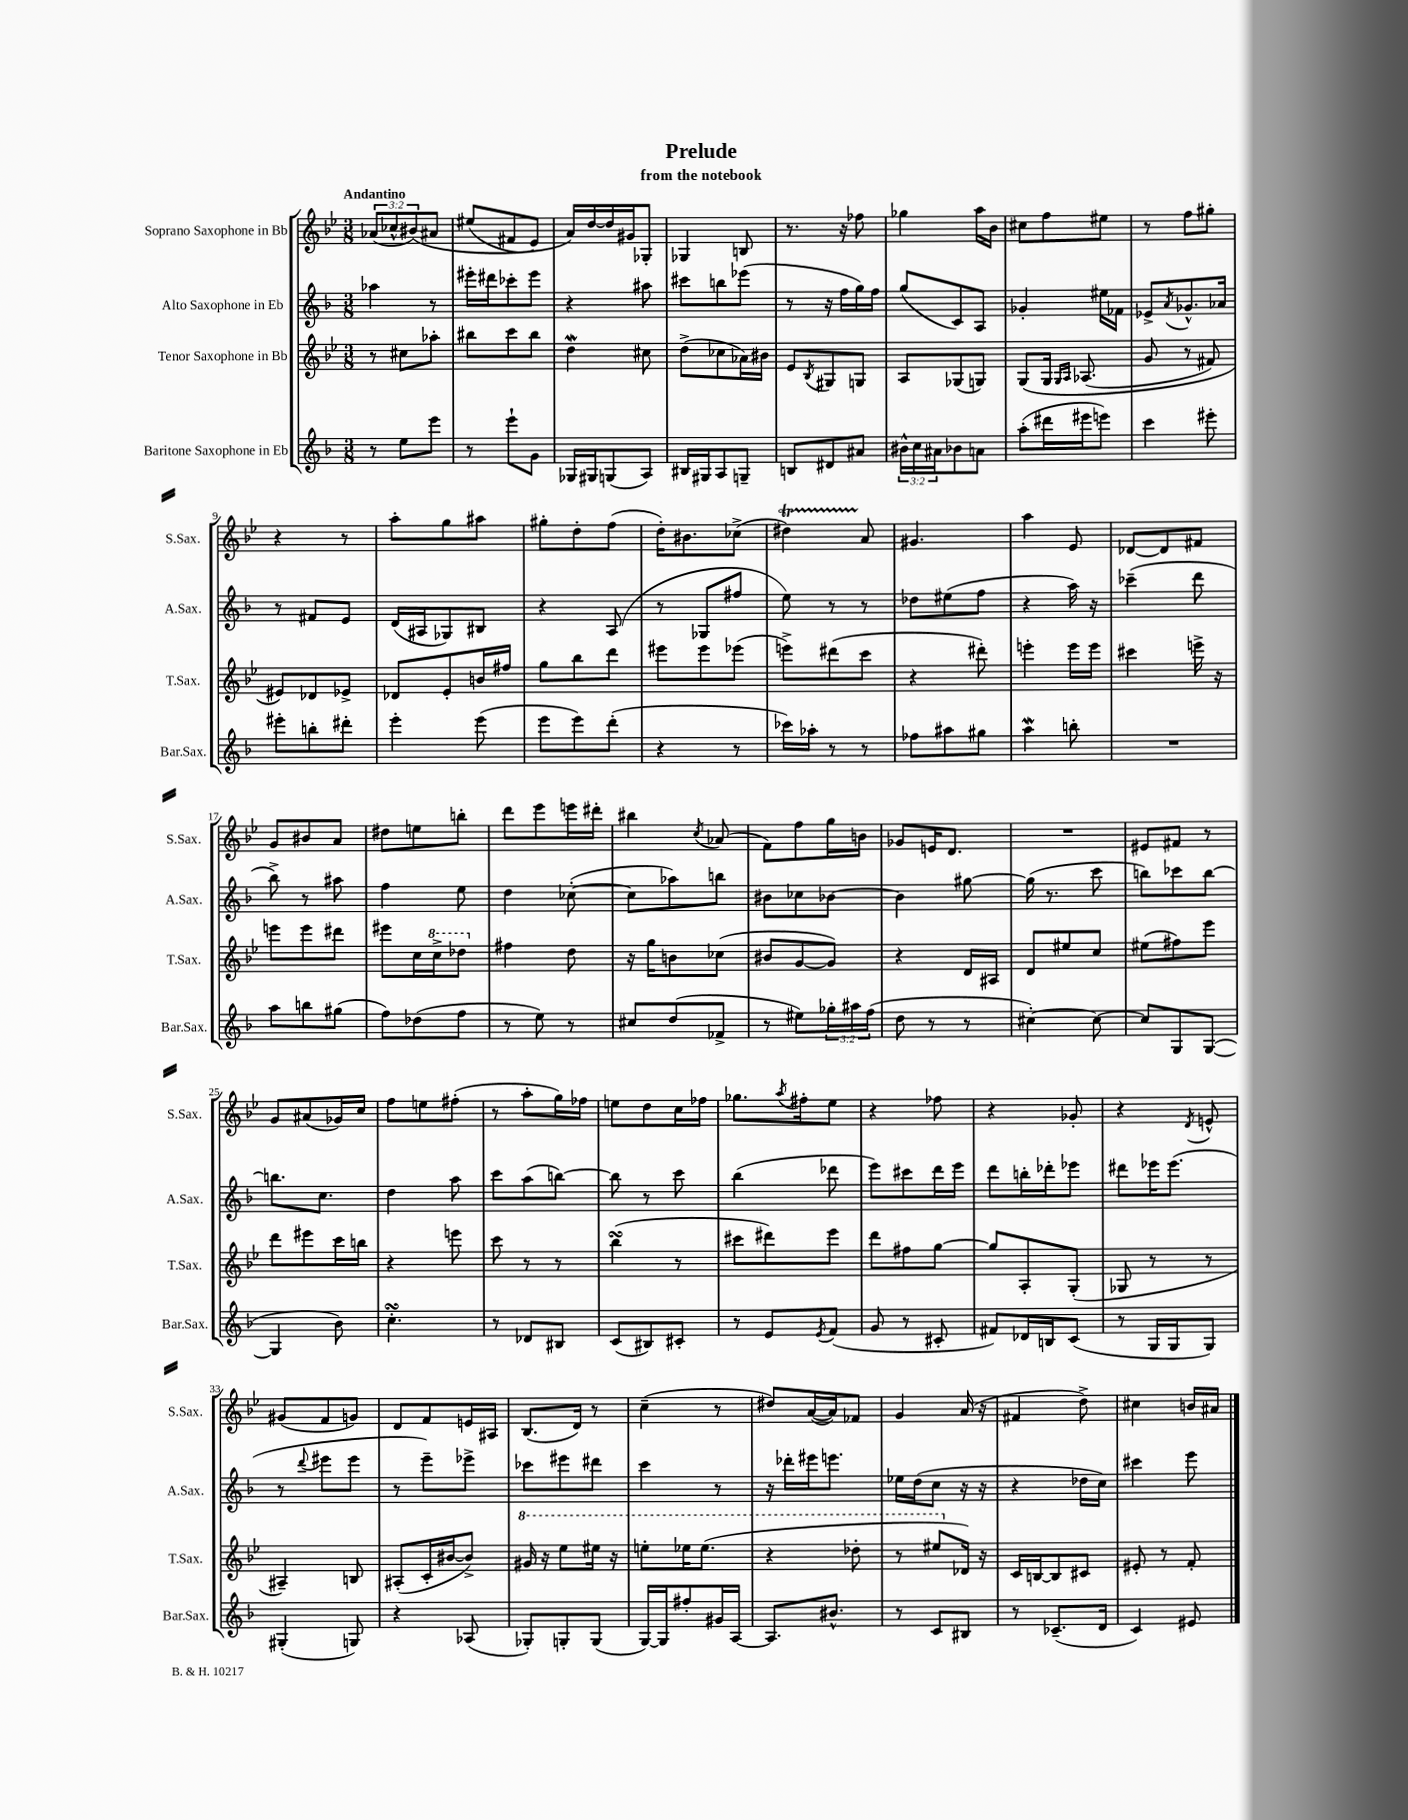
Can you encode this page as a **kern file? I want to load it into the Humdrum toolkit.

**kern	**kern	**kern	**kern
*staff4	*staff3	*staff2	*staff1
*clefG2	*clefG2	*clefG2	*clefG2
*k[b-]	*k[b-e-]	*k[b-]	*k[b-e-]
*M3/8	*M3/8	*M3/8	*M3/8
8r	8r	4aa-	(12a-
.	.	.	12cc-^^
8ee	8cc#	.	.
.	.	.	&(12b#)
8eee	8aa-'	8r	8a#
=	=	=	=
8r	8bb#	16eee#'	(8ee#
.	.	16ddd#	.
8eee`	8ccc	8ccc-'	8f#
8g	8bb#	8eee#	8e-)
=	=	=	=
16G-	4dd	4r	16a&)
16G#	.	.	[16dd
(8G	.	.	16dd]
.	.	.	16g#
8A)	8cc#	8aa#	8G-'
=	=	=	=
16B#	(8dd^	8ccc#	4G-
16G#	.	.	.
8A	8cc-	8bb	.
8G~	16a-)	(8eee-	8B
.	16b#	.	.
=	=	=	=
8B	8e-	8r	8.r
.	8qB-	.	.
8d#	8G#	16r	.
.	.	16ff	16r
8a#	8G	16gg)	8ff-
.	.	16ff	.
=	=	=	=
24b#^^	8A	(8gg	4gg-
24cc	.	.	.
24a#	.	.	.
8b-	(8G-	8c)	.
8a	8G)	8A	16aa
.	.	.	16b-
=	=	=	=
(8aa'	&(8G	4g-'	8cc#
16ddd#	16G	.	8ff
.	16qqG	.	.
.	16qqA	.	.
16eee#	(8.A-	.	.
8eee)	.	16ee#	8ee#
.	.	16f-	.
=	=	=	=
4ccc	8g	8e-^	8r
.	.	8qa	.
.	8r	8.g-^^	8ff
8eee#'	8f#)	.	8gg#'
.	.	16a-	.
=	=	=	=
8eee#'	8e#&)	8r	4r
8bb'	8d-	8f#	.
8ddd#'	8e-^	8e	8r
=	=	=	=
4eee'	8d-	(16d	8aa'
.	.	16A#	.
.	8e-'	8G-)	8gg
(8eee	16b	8B#	8aa#
.	16ff#	.	.
=	=	=	=
8eee	8gg	4r	8gg#'
8eee)	8bb-	.	8dd'
(8ddd'	8ddd	(8A	(8ff
=	=	=	=
4r	8eee#	8r	16dd')
.	.	.	8.b#
.	8eee#	8G-	.
8r	(8eee-	8ff#	(8cc-^
=	=	=	=
16ccc-)	8eee^)	8ee)	4dd#)
16aa-'	.	.	.
8r	(8ddd#	8r	.
8r	8ccc	8r	8a
=	=	=	=
8ff-	4r	8dd-	4.g#
8aa#	.	(8ee#	.
8gg#	8ddd#')	8ff	.
=	=	=	=
4aa	4eee'	4r	4aa
8bb'	16eee	16aa)	8e-
.	16eee	16r	.
=	=	=	=
4.r	4ccc#	(4ccc-~	[8d-
.	.	.	8d-]
.	16eee^	8ddd	8f#
.	16r	.	.
=	=	=	=
8aa	8eee	8bb-^)	8g
8bb	8eee	8r	8b#
(8gg#	8ddd#	8aa#	8a
=	=	=	=
8ff)	8eee#	4ff	8dd#
(8dd-	16cc	.	8ee
.	16ccc^	.	.
8ff	8ddd-	8ee	8bb'
=	=	=	=
8r	4ff#	4dd	8ddd
8ee)	.	.	8eee-
8r	8dd	([8cc-'	16eee
.	.	.	16ddd#'
=	=	=	=
8cc#	16r	8cc-]	4bb#
.	16gg	.	.
(8dd	8b	8aa-)	.
.	.	.	8qcc
8f-^	(8cc-	8bb	(8a-
=	=	=	=
8r	8b#	8b#	8f)
8ee#)	[8g	8cc-	8ff
24gg-'	8g])	[8b-	16gg
24aa#	.	.	.
.	.	.	16b
(24ff	.	.	.
=	=	=	=
8dd	4r	4b-]	8g-
8r	.	.	16e
.	.	.	8.d
8r	16d	[8gg#	.
.	16A#	.	.
=	=	=	=
[4cc#')	8d	(16gg#]	4.r
.	.	8.r	.
.	8ee#	.	.
8cc#_	8cc	8ccc	.
=	=	=	=
8cc#]	(8ee#	8bb)	8e#
8G	8ff#)	8ccc-	8f#
([8G	8eee-	[8bb	8r
=	=	=	=
4G]	8ddd	8.bb]	8g
.	8eee#	.	(8a#
.	.	8.cc	.
8b-)	16ccc	.	16g-)
.	16bb	.	16cc
=	=	=	=
4.cc'	4r	4dd	8ff
.	.	.	8ee
.	8eee	8aa	(8ff#'
=	=	=	=
8r	8ccc	8ccc	8r
8d-	8r	(8aa	8aa'
8B#	8r	[8bb)	16gg)
.	.	.	16ff-
=	=	=	=
(8c	(4bb-	8bb]	8ee
8B#)	.	8r	8dd
8c#'	8r	8ccc	16cc
.	.	.	16ff-
=	=	=	=
8r	8ccc#	(4bb-	8.gg-
8e	8ddd#)	.	.
.	.	.	8qaa
.	.	.	16ff#'
8qe	.	.	.
(8f	8eee-	8ddd-	8ee-
=	=	=	=
8g	8ddd	8eee)	4r
8r	8ff#	8ccc#	.
8c#'	[8gg	16ddd	8ff-
.	.	16eee	.
=	=	=	=
8f#)	8gg]	8ddd	4r
16d-	8A'	16bb'	.
16B	.	16ddd-'	.
(8c	(8G'	8eee-	8g-'
=	=	=	=
8r	8G-	8ddd#	4r
16G	8r	16eee-	.
16G	.	(8.eee-	.
.	.	.	8qd
8G)	8r	.	8e^^
=	=	=	=
(4G#'	4A#~)	8r	(8g#
.	.	8qqddd	.
.	.	8eee#	8f
8G)	8B	8eee#	8g)
=	=	=	=
4r	(8A#'	8r	8d
.	16c'	8eee~)	8f
.	[16b#	.	.
(8A-	8b#^])	8eee-^	16e
.	.	.	16A#
=	=	=	=
8G-')	16gg#	8ccc-	(8.B-
.	16r	.	.
8G'	8eee-	8eee#	.
.	.	.	16d)
(8G	16eee#	8ddd#	8r
.	16r	.	.
=	=	=	=
[16G)	8eee'	4ccc	(4cc~
16G]	.	.	.
8ff#'	16eee-	.	.
.	(8.eee-	.	.
16g#	.	8r	8r
[16A	.	.	.
=	=	=	=
8.A]	4r	16r	8dd#)
.	.	16ddd-'	.
.	.	16eee#	([16a
8.b#^^	.	8.eee	16a])
.	8ddd-'	.	8f-
=	=	=	=
8r	8r	16ee-	4g
.	.	(16dd	.
8c	8eee#	8cc	.
8B#	16d-)	16r	(16a
.	16r	16r	16r
=	=	=	=
8r	16c	4r	4f#
.	[16B	.	.
(8.c-~	8B]	.	.
.	8c#	16dd-	8dd^)
16d	.	16cc)	.
=	=	=	=
4c)	8e#'	4ccc#	4cc#
.	8r	.	.
8e#	8f'	8eee	16b
.	.	.	16a#
==	==	==	==
*-	*-	*-	*-
